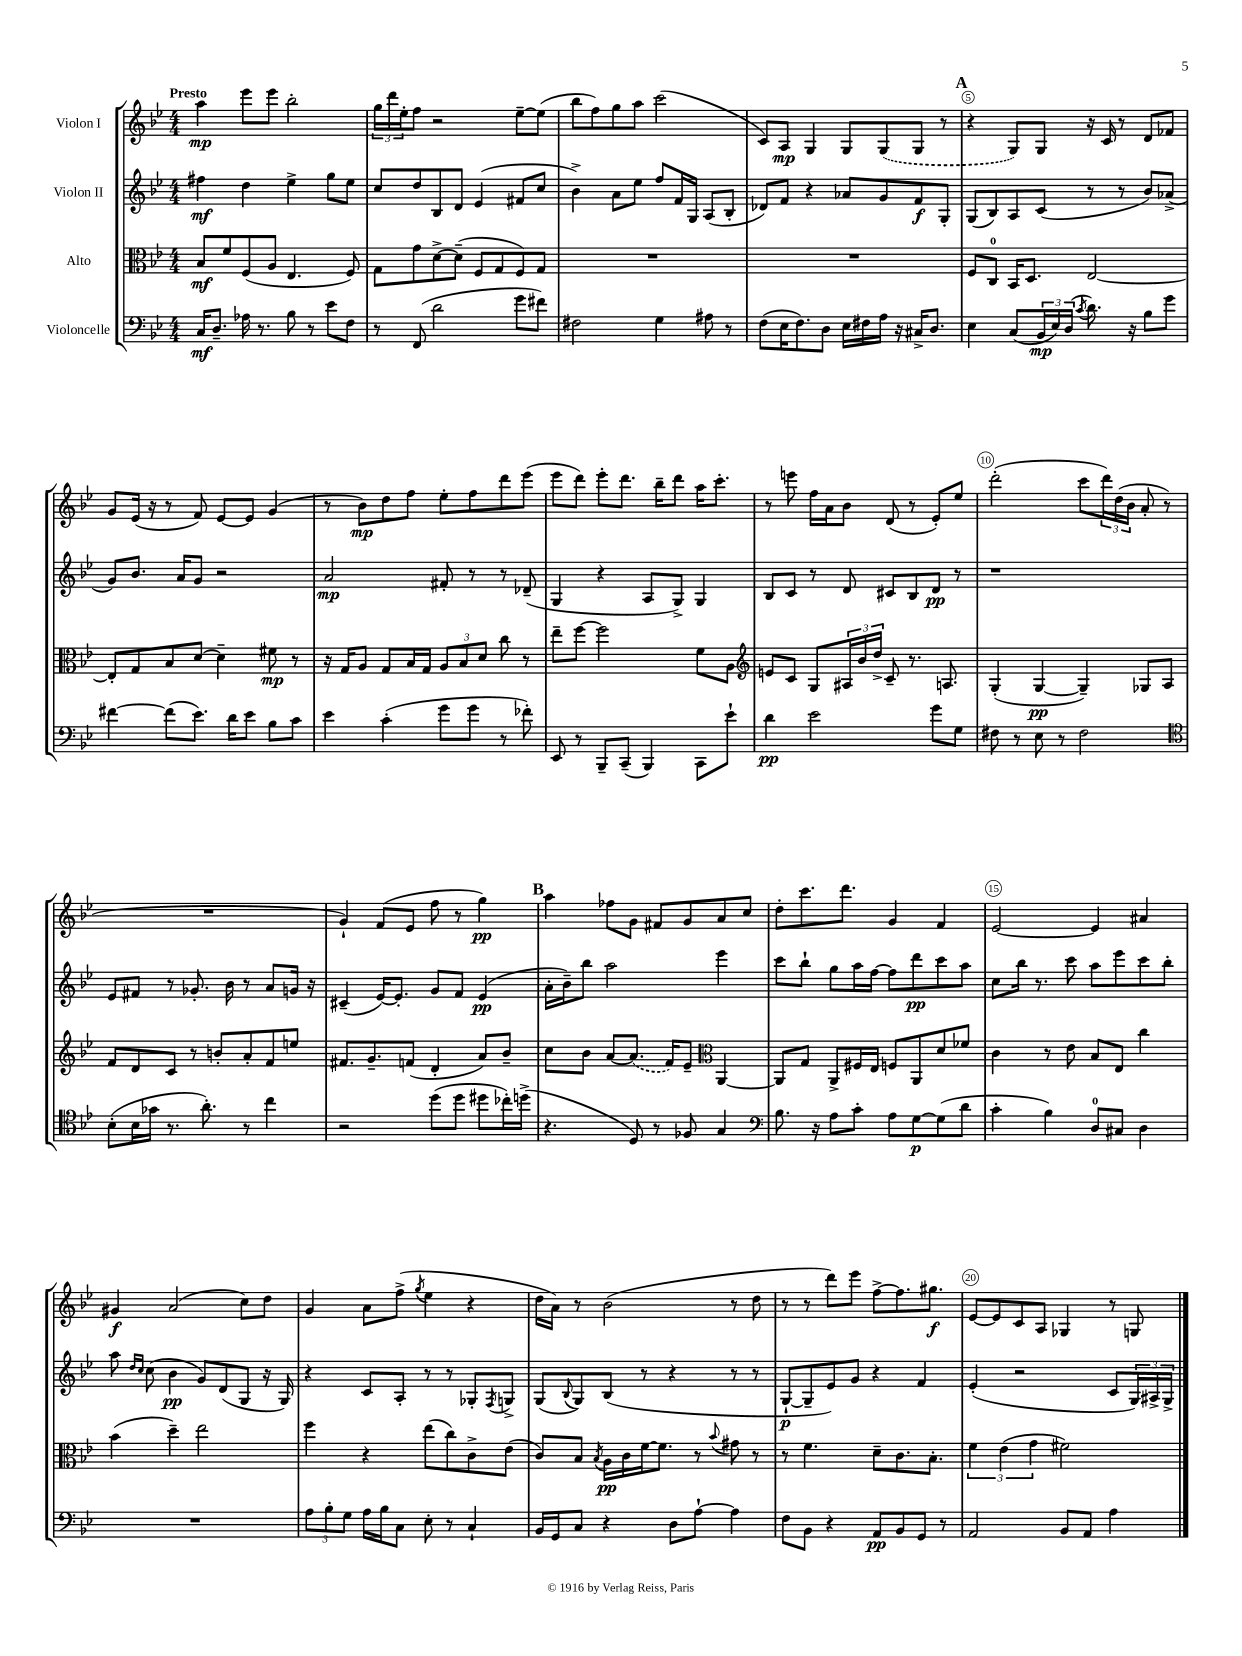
<<
\new StaffGroup <<
\new Staff = "s0" \with { instrumentName = "Violon I" } {
    \clef treble \key bes \major \numericTimeSignature \time 4/4 \tempo "Presto"
    a''4\mp ees'''8 ees'''8 bes''2-. |
    \tuplet 3/2 { g''16 d'''16 ees''16-. } f''8 r2 ees''8~-- ees''8( |
    bes''8 f''8) g''8 a''8 c'''2( |
    c'8) a8\mp g4 g8 \once \slurDashed g8( g8 r8 |
    \mark \markup { \bold "A" } r4 g8) g8 r16 c'16 r8 d'8 fes'8 |
    g'8 ees'16( r16 r8 f'8) ees'8~ ees'8 g'4( |
    r8 bes'8\mp) d''8 f''8 ees''8-. f''8 d'''8 ees'''8( |
    ees'''8 d'''8) ees'''8-. d'''8. bes''16-- d'''8 a''16 c'''8.-. |
    r8 e'''8 f''16 a'16 bes'8 d'8( r8 ees'8-.) ees''8 |
    d'''2-.( c'''8 \tuplet 3/2 { d'''16) d''16( bes'16 } a'8-. r8 |
    R1 |
    g'4-!) f'8( ees'8 f''8 r8 g''4\pp) |
    \mark \markup { \bold "B" } a''4 fes''8 g'8 fis'8 g'8 a'8 c''8 |
    d''8-. c'''8. d'''8. g'4 f'4 |
    ees'2~ ees'4 ais'4 |
    gis'4\f a'2( c''8) d''8 |
    g'4 a'8 f''8->( \acciaccatura { g''8 } ees''4 r4 |
    d''16 a'16) r8 bes'2( r8 d''8 |
    r8 r8 d'''8) ees'''8 f''8~-> f''8. gis''8.\f |
    ees'8~ ees'8 c'8 a8 ges4 r8 g8 \bar "|." |
}
\new Staff = "s1" \with { instrumentName = "Violon II" } {
    \clef treble \key bes \major \numericTimeSignature \time 4/4
    fis''4\mf d''4 ees''4-> g''8 ees''8 |
    c''8 d''8 bes8 d'8 ees'4( fis'8 c''8 |
    bes'4->) a'8 ees''8 f''8 f'16 g16 a8( bes8-. |
    des'8) f'8 r4 aes'8 g'8 f'8\f g8-. |
    \mark \markup { \bold "A" } g8( bes8) a8 c'8( r8 r8 bes'8) aes'8->( |
    g'8) bes'8. a'16 g'8 r2 |
    a'2\mp fis'8-. r8 r8 des'8--( |
    g4 r4 a8 g8->) g4 |
    bes8 c'8 r8 d'8 cis'8 bes8 d'8\pp r8 |
    r1 |
    ees'8 fis'8 r8 ges'8.-. bes'16 r8 a'8 g'16 r16 |
    cis'4--( ees'16~) ees'8.-. g'8 f'8 ees'4\pp( |
    \mark \markup { \bold "B" } a'16-. bes'16--) bes''8 a''2 ees'''4 |
    c'''8 bes''8-! g''8 a''16 f''16~ f''8 d'''8\pp c'''8 a''8 |
    c''8 bes''16 r8. c'''8 a''8 ees'''8 c'''8 bes''8-. |
    a''8 \grace { d''16 c''16 } c''8( bes'4\pp g'8) d'8( g8 r16 g16) |
    r4 c'8 a8-. r8 r8 ges8-. \acciaccatura { f8 } g8-> |
    g8( \appoggiatura { bes8 } g8) bes8( r8 r4 r8 r8 |
    g8~-!\p g8-- ees'8) g'8 r4 f'4 |
    ees'4-.( r2 c'8 \tuplet 3/2 { g16) ais16-> g16-> } \bar "|." |
}
\new Staff = "s2" \with { instrumentName = "Alto" } {
    \clef alto \key bes \major \numericTimeSignature \time 4/4
    bes8\mf f'8 f8( a8 ees4. f8) |
    g8 g'8 d'8~-> d'8--( f8 g8 f8) g8 |
    R1 |
    R1 |
    \mark \markup { \bold "A" } f8 c8-0 bes,16 d8. ees2~ |
    ees8-. g8 bes8 d'8~ d'4-- fis'8\mp r8 |
    r16 g16 a8 g8 bes16 g16 \tuplet 3/2 { a8 bes8 d'8 } c''8 r8 |
    ees''8-- f''8~ f''2 f'8 a8 |
    \clef treble e'8 c'8 g8 \tuplet 3/2 { ais16 bes'16 d''16-> } c'8-- r8. a8. |
    g4-.( g4~\pp g4--) ges8 a8 |
    f'8 d'8 c'8 r8 b'8-. a'8-. f'8 e''8 |
    fis'8. g'8.-- f'8( d'4-. a'8) bes'8-- |
    \mark \markup { \bold "B" } c''8 bes'8 a'8~ \once \slurDashed a'8.( f'16) ees'8-- \clef alto a,4~ |
    a,8 g8 a,8-> fis16 ees16 f8 a,8 d'8 fes'8 |
    c'4 r8 ees'8 bes8 ees8 c''4 |
    bes'4( d''4--) ees''2 |
    f''4 r4 ees''8( c''8) c'8-> ees'8( |
    c'8) bes8 \acciaccatura { bes8 } a16\pp c'16 f'16~ f'8. r8 \appoggiatura { bes'8 } gis'8 r8 |
    r8 f'4. d'8-- c'8. bes8.-. |
    \tuplet 3/2 { f'4 ees'4( g'4 } fis'2) \bar "|." |
}
\new Staff = "s3" \with { instrumentName = "Violoncelle" } {
    \clef bass \key bes \major \numericTimeSignature \time 4/4
    c16\mf d8.-- aes16 r8. bes8 r8 ees'8 f8 |
    r8 f,8( d'2 g'8 fis'8) |
    fis2 g4 ais8 r8 |
    f8( ees16 f8.) d8 ees16 fis16 a16 r16 cis16-> d8. |
    \mark \markup { \bold "A" } ees4 c8( \tuplet 3/2 { bes,16\mp ees16) d16( } \acciaccatura { c'8 } d'8.) r16 bes8 g'8 |
    fis'4~ fis'8( ees'8.) d'16 ees'8 bes8 c'8 |
    ees'4 c'4-.( g'8 g'8 r8 fes'8-.) |
    ees,8 r8 bes,,8-- c,8--( bes,,4) c,8 ees'8-! |
    d'4\pp ees'2 g'8 g8 |
    fis8 r8 ees8 r8 fis2 |
    \clef tenor bes8-.( bes16 ges'16 r8. a'8.-.) r8 c''4 |
    r2 d''8( d''8 dis''8 ces''16-.) d''16->( |
    \mark \markup { \bold "B" } r4. d8) r8 fes8 g4 |
    \clef bass bes8. r16 a8 c'8-. a8 g8~\p g8( d'8 |
    c'4-. bes4) d8-0 cis8 d4 |
    R1 |
    \tuplet 3/2 { a8 bes8-. g8 } a16 bes16 c8 ees8-. r8 c4-! |
    bes,16 g,16 c8 r4 d8 a8~-! a4 |
    f8 bes,8 r4 a,8\pp bes,8 g,8 r8 |
    a,2 bes,8 a,8 a4 \bar "|." |
}
>>
>>
\layout { \context { \Score \override BarNumber.break-visibility = ##(#f #t #t) barNumberVisibility = #(every-nth-bar-number-visible 5) \override BarNumber.stencil = #(make-stencil-circler 0.1 0.3 ly:text-interface::print) } }
